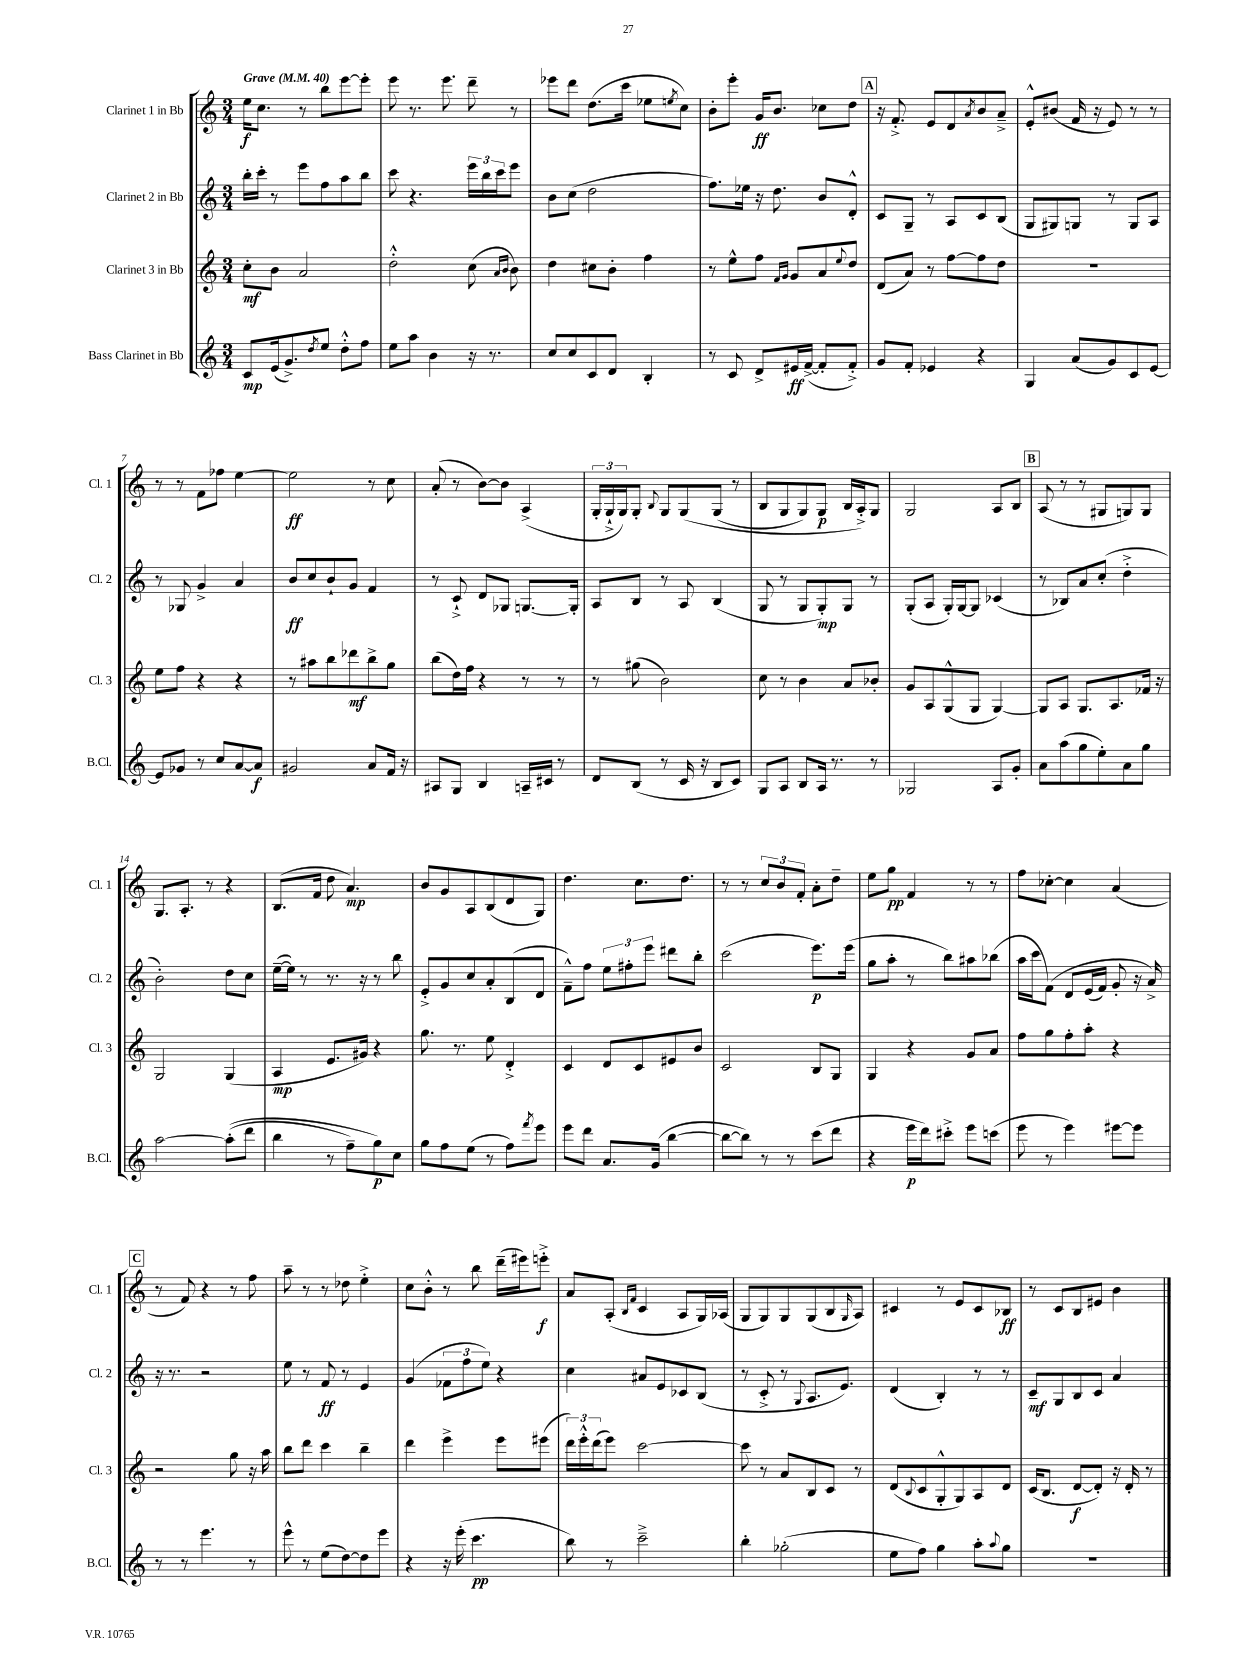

**kern	**kern	**kern	**kern
*staff4	*staff3	*staff2	*staff1
*clefG2	*clefG2	*clefG2	*clefG2
*k[]	*k[]	*k[]	*k[]
*M3/4	*M3/4	*M3/4	*M3/4
*MM40	*MM40	*MM40	*MM40
8c	8cc'	16bb'	16ee
.	.	16ccc'	8.cc
(16e	8b	8r	.
8.g^)	.	.	.
.	2a	8eee	8r
8qdd	.	.	.
8ee	.	8ff	8bb
8dd'^^	.	8aa	[8eee
8ff	.	8bb	8eee']
=	=	=	=
8ee	2dd'^^	8ccc	8eee
8aa	.	4.r	8.r
4b	.	.	.
.	.	.	8.eee
16r	(8cc	24eee	8ddd~
.	.	24bb	.
8.r	.	.	.
.	.	24ccc	.
.	16qqa	.	.
.	16qqb	.	.
.	8b)	8eee	8r
=	=	=	=
8cc	4dd	8b	8eee-
8cc	.	(8cc	8ddd
8c	8cc#	2dd	(8.dd
8d	8b'	.	.
.	.	.	16ccc
4B'	4ff	.	8ee-
.	.	.	8qee
.	.	.	8cc)
=	=	=	=
8r	8r	8.ff)	8b'
8c	8ee^^	.	8eee'
.	.	16ee-	.
8d^	8ff	16r	16g
.	.	8.dd	8.b
.	16qqf	.	.
.	16qqg	.	.
16e#	8g	.	.
([16f^	.	.	.
8f']	8a	8b	8cc-
.	8qqee	.	.
8f'^)	8dd	8d'^^	8dd
=	=	=	=
8g	(8d	8c	16r
.	.	.	8.f'^
8f'	8a)	8G~	.
4e-	8r	8r	8e
.	[8ff	8A	8d
.	.	.	8qa
4r	8ff]	8c	8b
.	8dd	(8B	8a~^
=	=	=	=
4G	2.r	8G	8e'^^
.	.	8G#)	(8b#
(8a	.	8G	16f
.	.	.	16r
8g)	.	8r	8e)
8c	.	8G	8r
[8e	.	8A	8r
=	=	=	=
8e]	8ee	8r	8r
8g-	8ff	8G-	8r
8r	4r	4g^	8f
8cc	.	.	8ff-
[8a	4r	4a	[4ee
8a]	.	.	.
=	=	=	=
2g#	8r	8b	2ee]
.	8aa#	8cc	.
.	8bb	8b`	.
.	8ddd-	8g	.
8a	8bb^	4f	8r
16f	8gg	.	8cc
16r	.	.	.
=	=	=	=
8A#	(8bb	8r	(8a'
8G	16dd)	8c`^	8r
.	16ff	.	.
4B	4r	8d	[8b)
.	.	8G-	8b]
16A~	8r	[8.G	(4A^
16c#	.	.	.
8r	8r	.	.
.	.	16G']	.
=	=	=	=
8d	8r	8A	24G'
.	.	.	24G`^
.	.	.	24G)
(8B	(8gg#	8B	8G'
.	.	.	8qqB
8r	2b)	8r	8G
16c	.	8A	&(8G
16r	.	.	.
8B	.	(4B	(8G
8c)	.	.	8r
=	=	=	=
8G	8cc	8G	8B
8A	8r	8r	8G
8B	4b	8G	8G)
16A	.	8G')	8G
8.r	.	.	.
.	8a	8G	16B
.	.	.	16A'^&)
8r	8b-'	8r	8G
=	=	=	=
2G-	8g	(8G'	2G
.	8A	8A	.
.	(8G^^	16G')	.
.	.	[16G	.
.	8G	8G]	.
8A	[4G)	(4c-	8A
8g'	.	.	8B
=	=	=	=
8a	8G]	8r	(8A
(8aa	8A	8B-)	8r
8gg	8.G	8a	8r
8ee')	.	(8cc'	8G#
.	8.A	.	.
8a	.	4dd'^	8G)
8gg	16f-	.	8G
.	16r	.	.
=	=	=	=
[2aa	2G	2b')	8.G
.	.	.	8.A'
.	.	.	8r
&((8aa']	(4G	8dd	4r
8ddd	.	8cc	.
=	=	=	=
4bb	4A	([16ee~	(8.B
.	.	16ee])	.
.	.	8r	.
.	.	.	16f
8r	8.e	8.r	8dd
8ff~)	.	.	4.a)
.	16g#)	16r	.
8gg&)	4r	8r	.
8cc	.	8bb	.
=	=	=	=
8gg	8.gg	8e'^	8b
8ff	.	8g	8g
.	8.r	.	.
(8ee	.	8cc	8A
8r	8ee	8a'	(8B
8ff)	4d'^	(8B	8d
8qfff	.	.	.
8eee	.	8d	8G)
=	=	=	=
8eee	4c	8f~^^)	4.dd
8ddd	.	8ff	.
8.a	8d	12ee	.
.	.	12ff#'	.
.	8c	.	8.cc
.	.	12eee	.
(16g	.	.	.
[4bb	8e#	8ddd#	.
.	.	.	8.dd
.	8b	8bb'	.
=	=	=	=
8bb_	2c	(2ccc	8r
8bb])	.	.	8r
8r	.	.	12cc
.	.	.	12b
8r	.	.	.
.	.	.	12f'
(8ccc	8B	8.eee)	8a'
8ddd	8G	.	8dd~
.	.	(16eee	.
=	=	=	=
4r	4G	8gg	8ee
.	.	8aa'	8gg
16eee	4r	8r	4f
16ddd)	.	.	.
8ccc#'^	.	8bb)	.
8eee	8g	8aa#	8r
(8ccc	8a	(8bb-	8r
=	=	=	=
8eee	8ff	16aa	8ff
.	.	16ccc	.
8r	8gg	&(8f)	[8cc-'
4eee)	8ff'	8d	4cc-]
.	8aa'	(16e	.
.	.	16f)	.
[8eee#	4r	8g'	(4a
8eee#]	.	16r	.
.	.	16a^&)	.
=	=	=	=
8r	2r	16r	8r
.	.	8.r	.
8r	.	.	8f)
4.eee	.	2r	4r
.	8gg	.	8r
8r	16r	.	8ff
.	16aa	.	.
=	=	=	=
8eee^^	8bb	8ee	8aa~
8r	8ddd	8r	8r
(8ee	4ccc	8f	8r
[8dd)	.	8r	8dd-
8dd]	4bb~	4e	4ee'^
8eee	.	.	.
=	=	=	=
4r	4ddd	(4g	8cc
.	.	.	8b'^^
16r	4eee^	12f-	8r
(16eee'	.	.	.
.	.	12ff	.
4.ccc	.	.	8bb
.	.	12ee)	.
.	8eee	4r	(16ddd~
.	.	.	16eee#)
.	(8eee#	.	8eee'^
=	=	=	=
8bb)	24ddd)	4cc	8a
.	24eee'^^	.	.
.	(24ddd	.	.
8r	8eee)	.	(8A'
.	.	.	16qqB
.	.	.	16qqf
2ccc~^	[2ccc	8a#	4c
.	.	8e	.
.	.	8c-	8A
.	.	(8B	16G)
.	.	.	(16A-
=	=	=	=
4bb'	8ccc]	8r	8G
.	8r	8c'^	8G)
(2gg-'	8a	8r	8G
.	.	8qqG	.
.	8B	8.A	(8G
.	8c	.	8B
.	.	8.e)	.
.	.	.	16qqG
.	8r	.	8A)
=	=	=	=
8ee	(8d	(4d	4c#
.	8qqB	.	.
8ff)	8c	.	.
4gg	8G'^^	4B')	8r
.	8G)	.	8e
8aa'	8A	8r	8c#
8qqaa	.	.	.
8gg	8d	8r	8B-
=	=	=	=
2.r	(16c	8c~	8r
.	8.B	.	.
.	.	8G	8c
.	[8d	8B	8B
.	8d'])	8c	8e#
.	16r	4a	4b
.	16d'	.	.
.	8r	.	.
==	==	==	==
*-	*-	*-	*-
